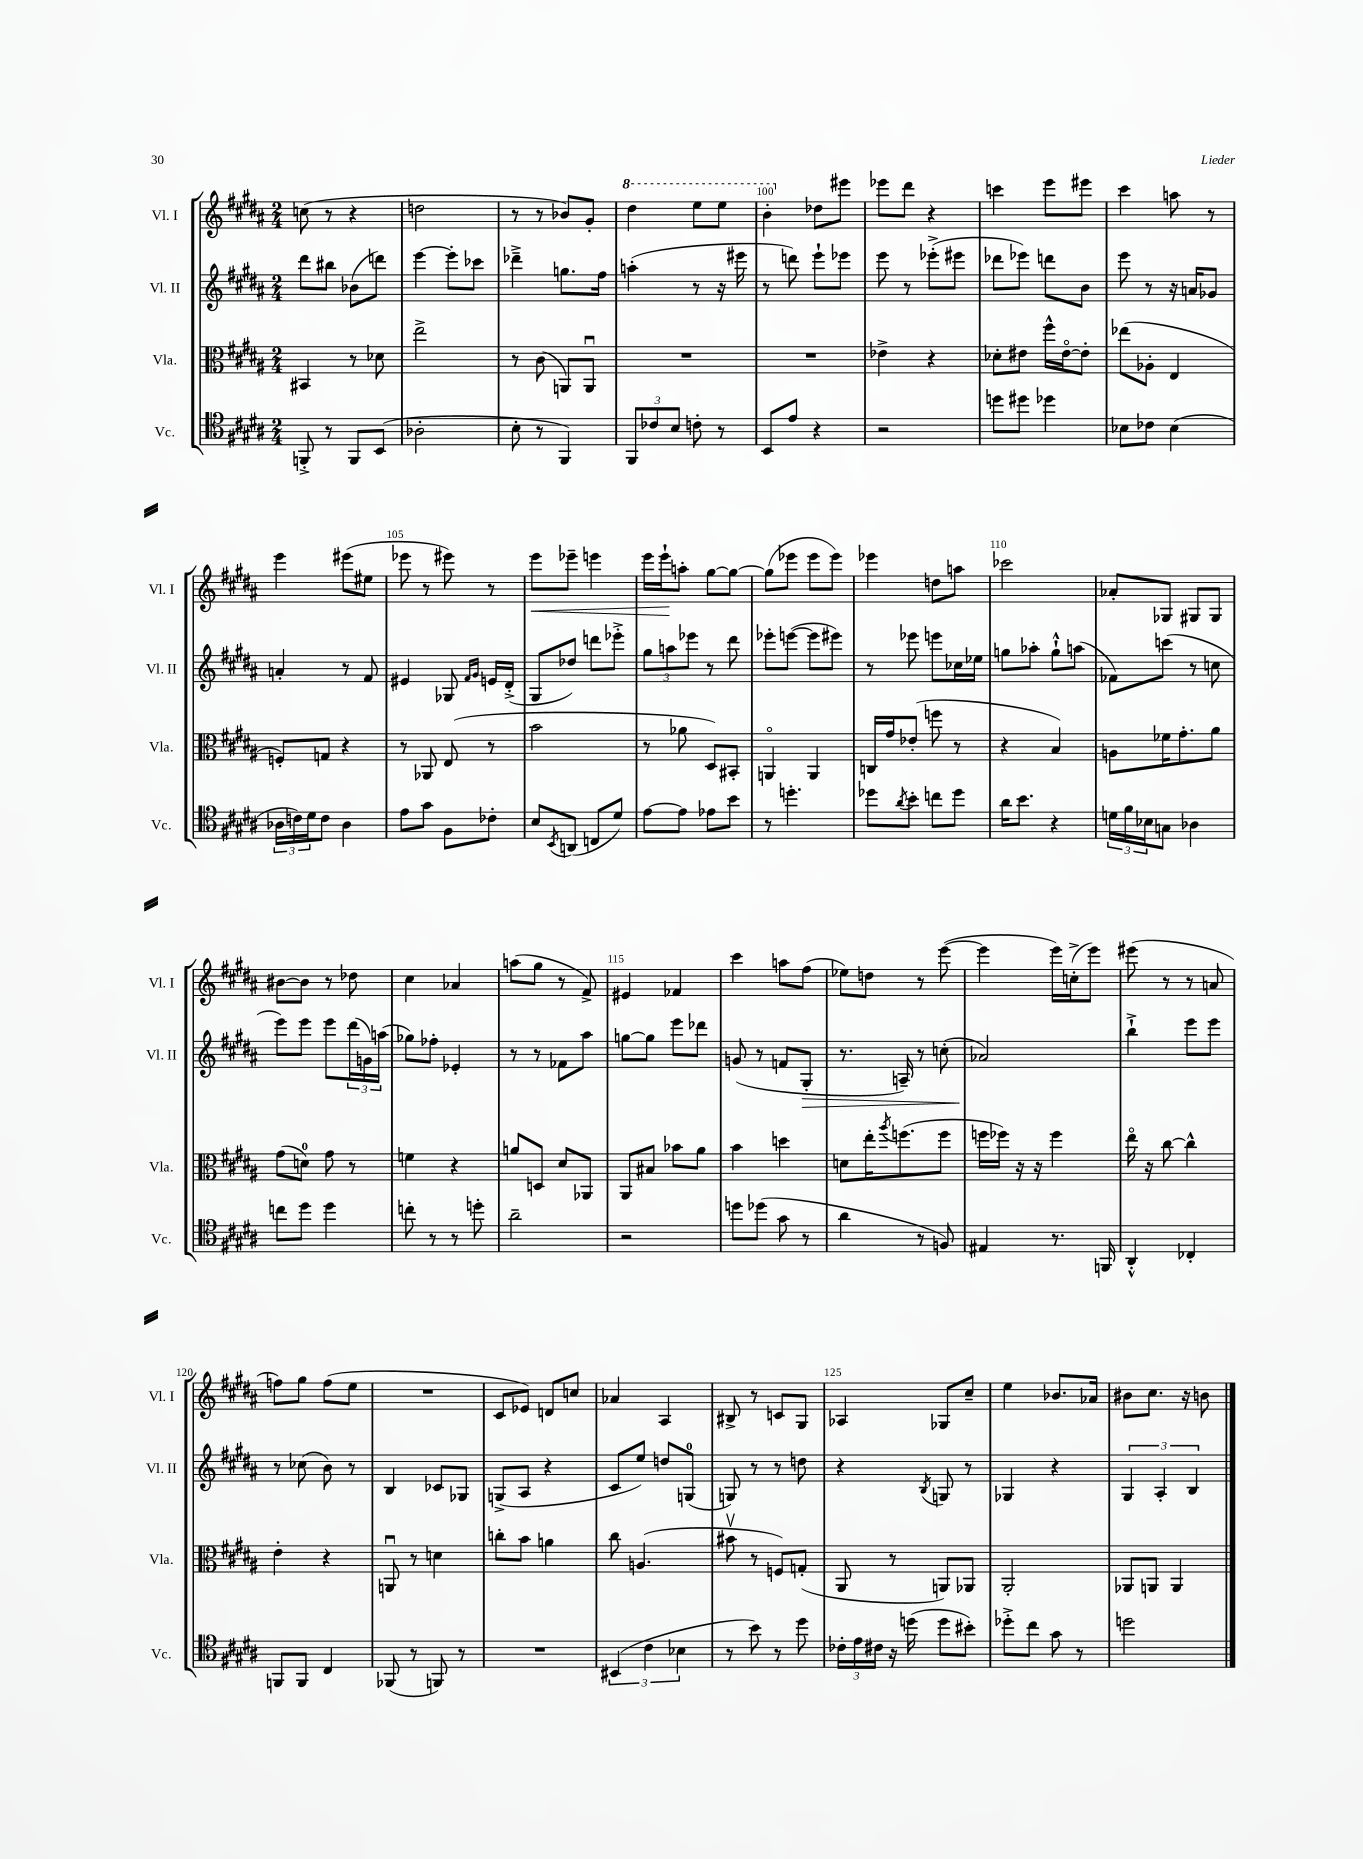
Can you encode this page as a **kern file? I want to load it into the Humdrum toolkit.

**kern	**kern	**kern	**dynam	**kern	**dynam
*part4	*part3	*part2	*part2	*part1	*part1
*staff4	*staff3	*staff2	*staff2	*staff1	*staff1
*I"Vc.	*I"Vla.	*I"Vl. II	*	*I"Vl. I	*
*I'Vc.	*I'Vla.	*I'Vl. II	*	*I'Vl. I	*
*clefC4	*clefC3	*clefG2	*	*clefG2	*
*k[f#c#g#d#a#]	*k[f#c#g#d#a#]	*k[f#c#g#d#a#]	*	*k[f#c#g#d#a#]	*
*M2/4	*M2/4	*M2/4	*	*M2/4	*
=96	=96	=96	=96	=96	=96
8FFn'^/	4BB#X/	8ddd#\L	.	(8ccn\	.
8r	.	8bb#X\J	.	8r	.
8FF/L	8r	(8b-X\L	.	4r	.
(8BB/J	8d-X\	8dddn\J)	.	.	.
=97	=97	=97	=97	=97	=97
2A-X'\	2ee^\	[4eee\	.	2ddn\	.
.	.	8eee'\L]	.	.	.
.	.	8ccc-X\J	.	.	.
=98	=98	=98	=98	=98	=98
8B'\	8r	4ddd-X~^\	.	8r	.
8r	(8c#\	.	.	8r	.
4FF#/)	8AAn/L)	8.ggn\L	.	8b-X/L)	.
.	8AAu/J	.	.	8g#'/J	.
.	.	16ff#\Jk	.	.	.
=99	=99	=99	=99	=99	=99
*	*	*	*	*8va	*
12FF#/L	2r	(4aan'\	.	4ddd#\	.
12c-X/	.	.	.	.	.
12B/J	.	.	.	.	.
8cn'\	.	8r	.	8eee\L	.
8r	.	16r	.	8eee\J	.
.	.	16eee#X\	.	.	.
=100	=100	=100	=100	=100	=100
8BB/L	2r	8r	.	4bb'\	.
8e/J	.	8dddn\)	.	.	.
*	*	*	*	*X8va	*
4r	.	8eee`\L	.	8dd-X\L	.
.	.	8eee-X\J	.	8eee#X\J	.
=101	=101	=101	=101	=101	=101
2r	4e-X^\	8eee\	.	8eee-X\L	.
.	.	8r	.	8ddd#\J	.
.	4r	(8eee-X'^\L	.	4r	.
.	.	8eee#X\J	.	.	.
=102	=102	=102	=102	=102	=102
8ddn\L	8d-X'\L	8ddd-X\L	.	4cccn\	.
8dd#X\J	8e#X\J	8eee-X\J)	.	.	.
4dd-X\	16ff#^^\LL	8dddn\L	.	8eee\L	.
.	[16e#\J	.	.	.	.
.	8e#'\J]	8b\J	.	8eee#X\J	.
=103	=103	=103	=103	=103	=103
8B-X\L	(8ee-X\L	8eee\	.	4ccc#\	.
8c-X\J	8A-X'\J	8r	.	.	.
(4B-\	4E/	16r	.	8aan\	.
.	.	16an/KL	.	.	.
.	.	8g-X/J	.	8r	.
!!LO:LB:g=z
=104	=104	=104	=104	=104	=104
24A-X\LL	8Fn'/L)	4an'/	.	4eee\	.
24cn\)	.	.	.	.	.
24d#\J	.	.	.	.	.
8c\J	8Gn/J	.	.	.	.
4A-\	4r	8r	.	(8eee#X\L	.
.	.	8f#/	.	8ee#X\J	.
=105	=105	=105	=105	=105	=105
8e\L	8r	4e#X/	.	8eee-X\	.
8g#\J	8AA-X/	.	.	8r	.
8F#\L	(8E/	8G-X/	.	8eee#X\)	.
.	.	16qqf#/LL	.	.	.
.	.	16qqg#/JJ	.	.	.
8c-X'\J	8r	16en/LL	.	8r	.
.	.	(16d#'^/JJ	.	.	.
=106	=106	=106	=106	=106	=106
!	!	!	!	!	!LO:HP:b
8B/L	2b\	8G#/L	.	8eee\L	<
8qBB/	.	.	.	.	.
(8AAn/J	.	8dd-X/J)	.	8eee-X~\J	.
8Cn/L	.	8dddn\L	.	4eeen\	.
8d#/J)	.	8eee-X'^\J	.	.	.
=107	=107	=107	=107	=107	=107
[8e\L	8r	12gg#\L	.	16eee\LL	.
.	.	.	.	16eee`\J	.
.	.	12aan\	.	.	.
8e\J]	8a-X\	.	.	8aan'\J	[
.	.	12eee-X\J	.	.	.
8e-X\L	8D#/L)	8r	.	[8gg#\L	.
8b\J	8BB#X'/J	8ddd#\	.	8gg#\J_	.
=108	=108	=108	=108	=108	=108
8r	4AAn/	8eee-X'\L	.	(8gg#\L]	.
4.ddn'\	.	([8eeen\J	.	8eee-X\J	.
.	4AA/	8eee\L]	.	8eee-\L	.
.	.	8eee#X\J)	.	8eee-\J)	.
=109	=109	=109	=109	=109	=109
8dd-X\L	16Cn/LL	8r	.	4eee-X\	.
.	16g#/J	.	.	.	.
8qa#/	.	.	.	.	.
8b'\J	(8e-X'/J	8eee-X\	.	.	.
8ccn\L	8ffn\	8eeen\L	.	8ddn\L	.
8dd-\J	8r	16cc-X\L	.	8aan\J	.
.	.	16ee-X\JJ	.	.	.
=110	=110	=110	=110	=110	=110
16a#\KL	4r	8ggn\L	.	2ccc-X\	.
8.b\J	.	.	.	.	.
.	.	8aa-X'\J	.	.	.
4r	4B/)	8gg`^^\L	.	.	.
.	.	(8aan\J	.	.	.
=111	=111	=111	=111	=111	=111
24dn\LL	8An\L	8f-X\L)	.	8a-X'/L	.
24f#\	.	.	.	.	.
24B-X\J	.	.	.	.	.
8Gn\J	16f-X\K	(8cccn\J	.	8G-X/J	.
.	8.g#'\	.	.	.	.
4A-X\	.	8r	.	8G#X/L	.
.	8a#\J	8ccn\	.	8G#/J	.
!!LO:LB:g=z
=112	=112	=112	=112	=112	=112
8ccn\L	(8g#\L	8eee\L)	.	[8b#X\L	.
8dd#\J	8dn\J)	8eee\J	.	8b#\J]	.
4dd#\	8g#\	8eee\L	.	8r	.
.	8r	(24ddd#\L	.	8dd-X\	.
.	.	24gn\)	.	.	.
.	.	(24aan\JJ	.	.	.
=113	=113	=113	=113	=113	=113
8ccn'\	4fn\	8gg-X\L)	.	4cc#\	.
8r	.	8ff-X'\J	.	.	.
8r	4r	4e-X'/	.	4a-X/	.
8ddn'\	.	.	.	.	.
=114	=114	=114	=114	=114	=114
2a#~\	8an/L	8r	.	(8aan\L	.
.	8Dn/J	8r	.	8gg#\J	.
.	8d#/L	8f-X\L	.	8r	.
.	8AA-X/J	8aa#\J	.	8f#^/)	.
=115	=115	=115	=115	=115	=115
2r	8AA#/L	[8ggn\L	.	4e#X/	.
.	8B#X/J	8gg\J]	.	.	.
.	8b-X\L	8eee\L	.	4f-X/	.
.	8a#\J	8ddd-X\J	.	.	.
=116	=116	=116	=116	=116	=116
8ddn\L	4b\	(8gn/	.	4ccc#\	.
(8dd-X\J	.	8r	.	.	.
8g#\	4ddn\	8fn/L	.	8aan\L	.
!	!	!	!LO:HP:b	!	!
8r	.	8G#'/J	>	(8ff#\J	.
=117	=117	=117	=117	=117	=117
4a#\	8dn\L	8.r	.	8ee-X\L)	.
.	16ee'\K	.	.	8ddn\J	.
.	8qaa#/	.	.	.	.
.	(8.ffn\	16An~/)	.	.	.
8r	.	8r	.	8r	.
8Fn/)	8ff\J	(8ccn'\	.	([8eee\	.
=118	=118	=118	=118	=118	=118
4E#X/	16ffn\LL	2a-X/)	.	4eee\]	.
.	16ff-X\JJ)	.	.	.	.
.	16r	.	.	.	.
.	16r	.	.	.	.
8.r	4ff-\	.	.	16eee\LL)	.
.	.	.	.	(16ccn'^\J	.
.	.	.	.	8eee\J)	.
16FFn/	.	.	.	.	.
.	.	.	]	.	.
=119	=119	=119	=119	=119	=119
4AA#'^^/	16ee\	4bb`^\	.	(8eee#X\	.
.	16r	.	.	.	.
.	[8cc#\	.	.	8r	.
4C-X'/	4cc#^^\]	8eee\L	.	8r	.
.	.	8eee\J	.	8an/	.
!!LO:LB:g=z
=120	=120	=120	=120	=120	=120
8FFn/L	4e'\	8r	.	8ffn\L)	.
8FF/J	.	(8cc-X\	.	8gg#\J	.
4C#/	4r	8b\)	.	(8ff\L	.
.	.	8r	.	8ee\J	.
=121	=121	=121	=121	=121	=121
(8FF-X/	8AAnu/	4B/	.	2r	.
8r	8r	.	.	.	.
8FFn/)	4dn\	8c-X/L	.	.	.
8r	.	8G-X/J	.	.	.
=122	=122	=122	=122	=122	=122
2r	8ccn'\L	(8Gn^/L	.	8c#/L	.
.	8b\J	8A#/J	.	8e-X/J)	.
.	4an\	4r	.	8dn/L	.
.	.	.	.	8ccn/J	.
=123	=123	=123	=123	=123	=123
(6BB#X/	8cc#\	8c#/L	.	4a-X/	.
.	(4.An/	8ee/J)	.	.	.
6c#\	.	.	.	.	.
.	.	8ddn/L	.	4A#/	.
6B-X\	.	.	.	.	.
.	.	(8Gn/J	.	.	.
=124	=124	=124	=124	=124	=124
8r	8b#Xv\	8Gn/)	.	8B#X^/	.
8b\)	8r	8r	.	8r	.
8r	8Fn/L)	8r	.	8cn/L	.
8dd#\	(8Gn'/J	8ddn\	.	8G#/J	.
=125	=125	=125	=125	=125	=125
24c-X'\LL	8AA#/	4r	.	4A-X/	.
24e\	.	.	.	.	.
24c#X\JJ	.	.	.	.	.
16r	8r	.	.	.	.
(16ddn\	.	.	.	.	.
.	.	8qB/	.	.	.
8dd\L	8AAn/L)	8Gn/	.	8G-X/L	.
8b#X'\J)	8AA-X/J	8r	.	8cc#~/J	.
=126	=126	=126	=126	=126	=126
8dd-X'^\L	2AA#'/	4G-X/	.	4ee\	.
8cc#\J	.	.	.	.	.
8g#\	.	4r	.	8.b-X/L	.
8r	.	.	.	.	.
.	.	.	.	16a-X/Jk	.
=127	=127	=127	=127	=127	=127
2ddn\	8AA-X/L	6G#/	.	8b#X\L	.
.	8AAn/J	.	.	8.cc#\J	.
.	.	6A#'/	.	.	.
.	4AA/	.	.	.	.
.	.	.	.	16r	.
.	.	6B/	.	.	.
.	.	.	.	8bn\	.
==	==	==	==	==	==
*-	*-	*-	*-	*-	*-
